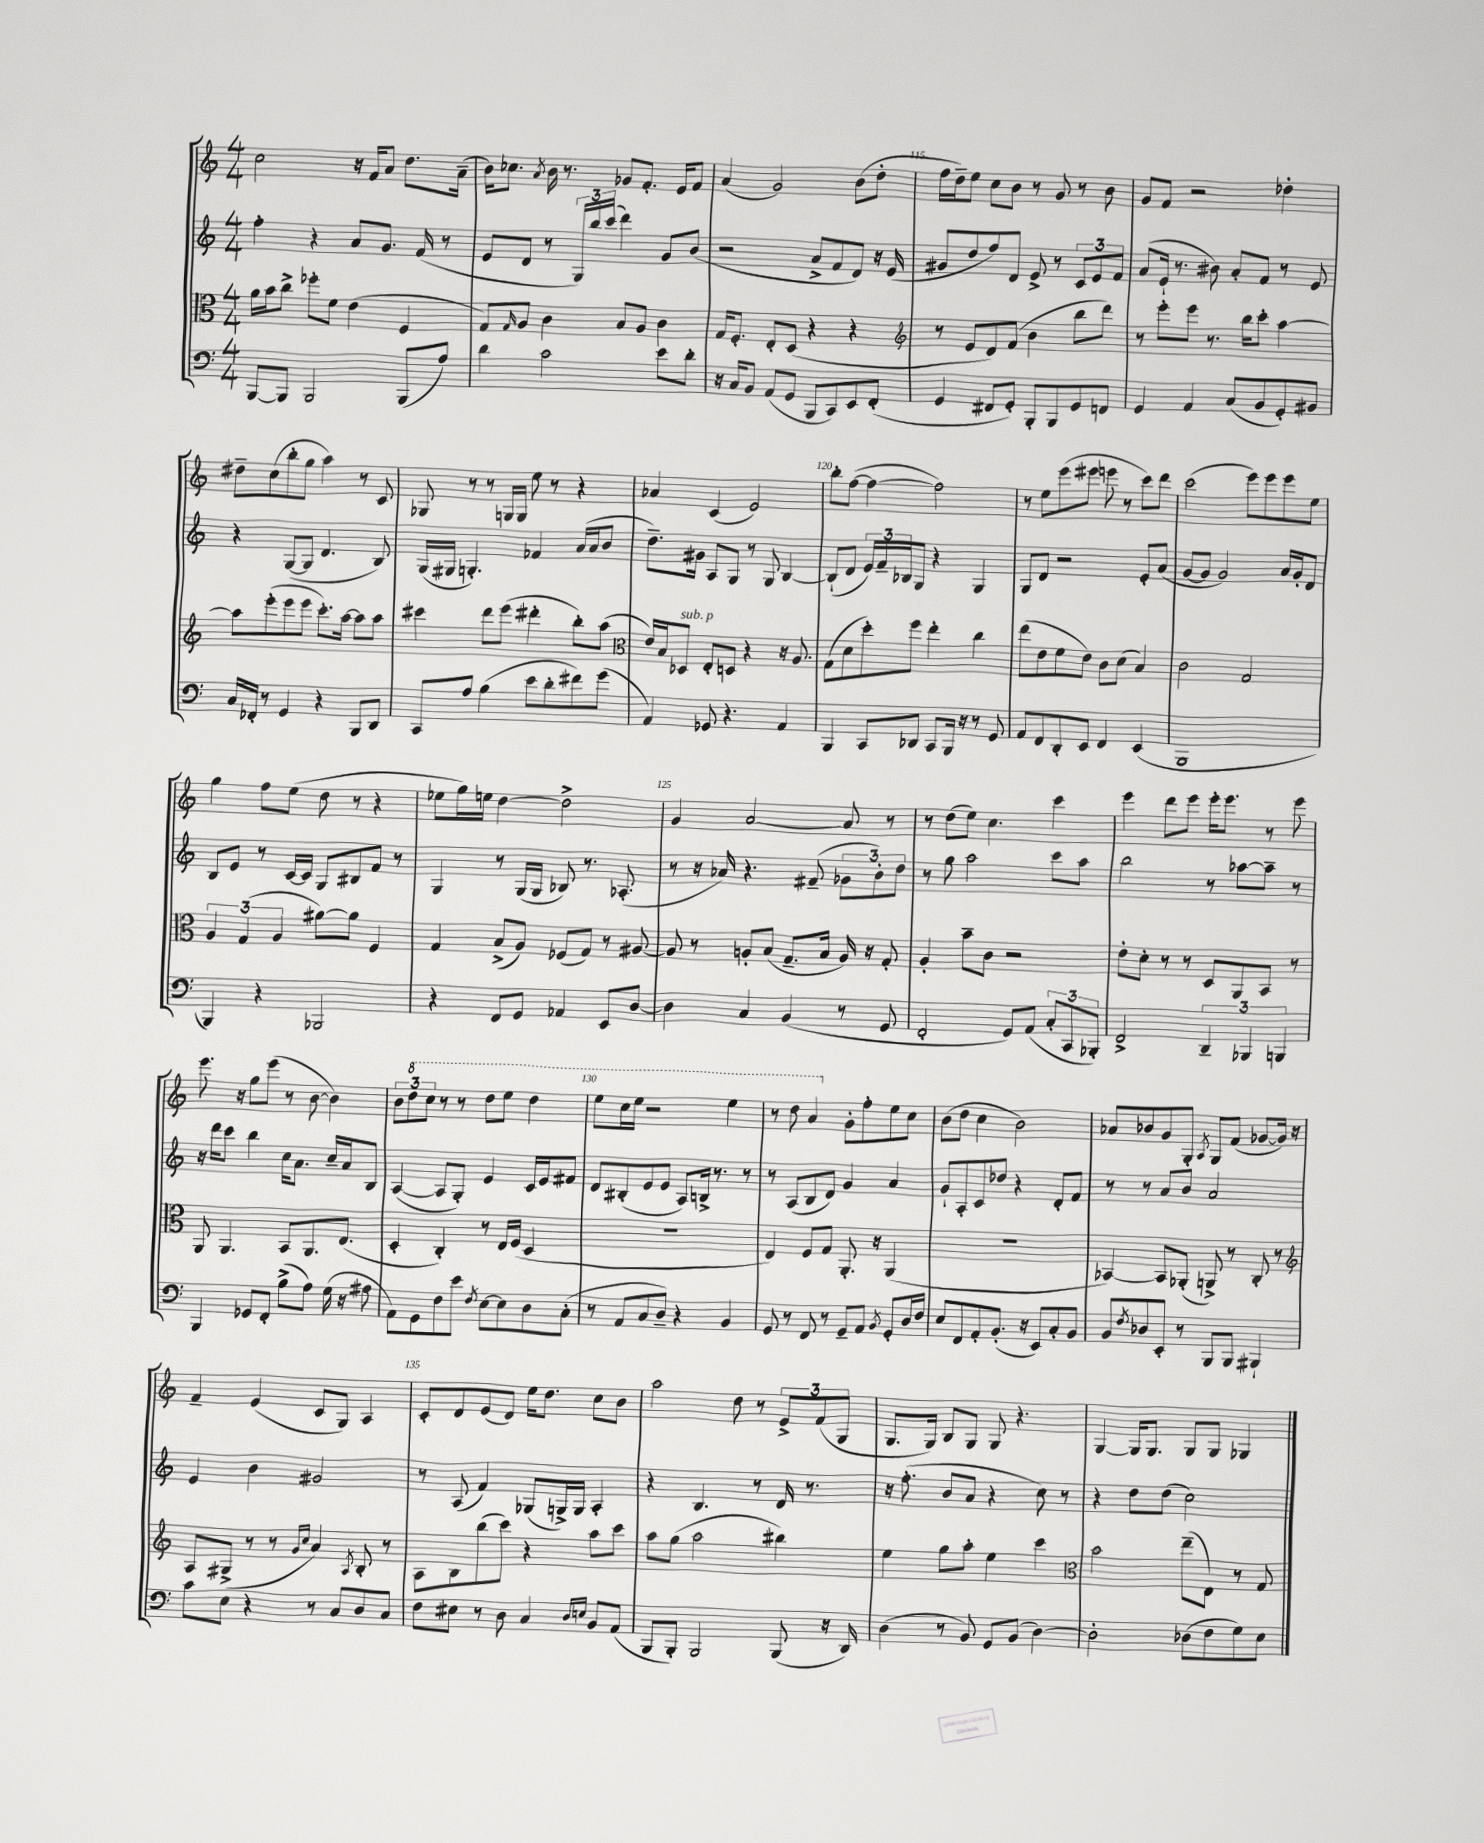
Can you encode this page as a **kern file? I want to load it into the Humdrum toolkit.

**kern	**kern	**kern	**kern
*staff4	*staff3	*staff2	*staff1
*clefF4	*clefC3	*clefG2	*clefG2
*k[]	*k[]	*k[]	*k[]
*M4/4	*M4/4	*M4/4	*M4/4
[8BBB	16a	4ff'	2cc
.	16b	.	.
8BBB]	8cc^	.	.
2BBB	8ff-'	4r	.
.	8f	.	.
.	(4e	8a	16r
.	.	.	16f
.	.	8.g	8a
(8BBB	4F	.	8.dd
.	.	(16f	.
8A)	.	8r	.
.	.	.	(16a~
=	=	=	=
4d	8G)	8e	16b)
.	.	.	8.cc-
.	16qqG	.	.
.	8A	8d	.
.	.	.	8qa
2c	4c	8r	16b
.	.	.	8.r
.	.	24G)	.
.	.	24bb	.
.	.	(24ccc	.
.	8B	4ddd)	8g-
.	8A	.	8.f'
8e	4c	8g	.
.	.	.	16e
8d'	.	(8b	8f
=	=	=	=
16r	16G	2r	(4a
16C	8.F'	.	.
8BB	.	.	.
(8AA	8E'	.	2g)
8GG	(8D	.	.
8BBB	4r	8a^	.
8CC)	.	8f	.
8EE	4r	8d)	(8b
(8FF'	.	16r	8dd'
.	.	(16e	.
=	=	=	=
*	*clefG2	*	*
4GG	8r	8g#	16ff
.	.	.	16dd~)
.	8e	8dd	8ee
8FF#	8d)	8ff)	8cc
8GG')	(8f	8d	8b
8BBB'	4b	8e^	8r
8BBB	.	8r	8g
8GG	8bb	12c	8r
.	.	12e	.
8FF	8ddd)	.	8b
.	.	12f	.
=	=	=	=
4GG	8r	(8a	8g
.	8eee'	16e`	8f
.	.	8.r	.
4AA	8eee	.	2r
.	8.r	8b#)	.
(8C	.	8a'	.
.	16bb	.	.
8BB	8ccc'	8f	.
8GG')	[4aa	8r	4dd-'
8BB#	.	8e	.
=	=	=	=
16C	8aa]	4r	8dd#~
16FF-'	.	.	.
8r	(8eee'	.	(8cc
4GG	8eee	([8G	8bb'
.	8eee	8G]	8gg
4r	8.ccc')	4.d	4aa)
.	[16aa	.	.
8BBB	8aa]	.	8r
8DD	8aa	8B)	8c
=	=	=	=
8CC	4ccc#	(16G	8G-
.	.	16G#	.
8A	.	4.G')	8r
(4B	8ddd	.	8r
.	(8eee	.	16G
.	.	.	16G
8e	4ddd#'	4f-	8ee
8d'	.	.	8r
8f#)	8bb')	(16a	4r
.	.	16a	.
(8g	(8aa	8b	.
=	=	=	=
*	*clefC3	*	*
4AA)	16e)	8.dd~)	4a-
.	16B	.	.
.	8D-	.	.
.	.	16g#	.
8GG-	8E'	8A	(4c
4.r	8D	8G	.
.	4r	8r	2e)
.	.	8G	.
4AA	16r	[4B	.
.	8.A	.	.
=	=	=	=
4BBB	(8G	(8B`]	8bb'
.	8d	8d	([8ff
8CC	8dd')	24e)	4ff_
.	.	24f~	.
.	.	24B-	.
8DD-	8ff	8G	.
8CC	4ee'	4r	2ff])
16BBB	.	.	.
16r	.	.	.
8r	4cc	4G	.
8GG	.	.	.
=	=	=	=
8AA	(8ee	8G	8r
8FF	8e	8d	8ee
8DD'	8f	2r	(8eee
8EE	8e)	.	8eee#
4FF	8c	.	8eee
.	(8d	.	8r
(4EE	4B)	8e'	8ccc)
.	.	(8a	8ddd
=	=	=	=
1BBB	2c	[8g	(2ccc
.	.	8g]	.
.	.	2g)	.
.	2G	.	8eee)
.	.	.	8eee
.	.	16a	8eee
.	.	16g'	.
.	.	8d	8ee
=	=	=	=
4BBB)	6A	8B	4gg
.	.	8e	.
.	(6G	.	.
4r	.	8r	8ff
.	6A	.	.
.	.	[16c	(8ee
.	.	16c]	.
2BBB-	[8a#)	8G	8dd
.	8a#]	8B#	8r
.	4F	8f	4r
.	.	8r	.
=	=	=	=
4r	4G	4G	8ee-
.	.	.	16gg)
.	.	.	16ee
8FF	(8B^	8r	[4dd
8GG	8A)	(16G	.
.	.	16G	.
4AA-	(8F-	8B-)	2dd^]
.	8G)	8.r	.
8EE	8r	.	.
.	.	(8.A-'	.
[8D	[8A#	.	.
=	=	=	=
4D]	8A#]	8r	4g
.	8r	16r	.
.	.	16a-)	.
4C	8A'	4.r	[2a
.	(8B	.	.
(4BB	8.G~	.	.
.	.	(8f#~	.
.	16B	.	.
8r	16A)	12g-	8a]
.	16r	.	.
.	.	12b')	.
8GG	8G'	.	8r
.	.	12dd	.
=	=	=	=
2FF'	4A'	8r	8r
.	.	8gg	(8dd
.	8b~	2aa	8ee)
.	8c	.	4.cc
8GG)	2r	.	.
(8AA	.	.	.
12C'	.	8ccc	4ccc
12CC	.	.	.
.	.	8aa	.
12BBB-')	.	.	.
=	=	=	=
2FF^	8e'	2bb	4eee
.	8d'	.	.
.	8r	.	8ddd
.	8r	.	8eee
6DD~	8D	8r	16eee'
.	.	.	8.eee
.	8AA	[8aa-	.
6BBB-	.	.	.
.	8BB	8aa-~]	8r
6BBB	.	.	.
.	8r	8r	8eee
=	=	=	=
4BBB	8AA	16r	8.eee
.	.	16ddd	.
.	4.AA	8ccc	.
.	.	.	16r
8GG-	.	4bb	8gg
8FF'	.	.	(8eee
(8B^	8BB	16cc	8r
.	.	8.a	.
8A)	8.AA	.	[8b
(16G	.	16cc~	4b])
16r	(8.E	16a	.
8A#	.	8B	.
=	=	=	=
8AA)	4D'	([4A	12b
.	.	.	12ddd
8GG	.	.	.
.	.	.	12ccc
8F	4C')	8A]	8r
8e	.	8G')	8r
8qF	.	.	.
[8E	8r	4e	8ddd
8E]	16E	.	8eee
.	(16F	.	.
8D	4D	16c	4ddd
.	.	16e	.
(8C'	.	8f#	.
=	=	=	=
8r	1r	8d	8eee
8AA	.	(8B#'	16ccc
.	.	.	16eee
8C	.	8e	2r
8D~)	.	8e	.
4r	.	8A)	.
.	.	16B^	.
.	.	8.r	.
4BB	.	.	4eee
.	.	8r	.
=	=	=	=
8GG	4E)	8r	8r
8r	.	(8A	8ddd
8FF	8F	8B	4aa
8r	8G	8d)	.
8GG~	8.AA'	4g	8g'
8AA	.	.	8ff'
.	16r	.	.
8qBB	.	.	.
8GG'	(4AA	4a	8ee
16D	.	.	8cc
16F	.	.	.
=	=	=	=
8E	1r	8g`	(8b
8FF	.	8A'	8dd
8AA'	.	8c	4cc
(8.BB'	.	8dd-	.
.	.	4r	2b)
16r	.	.	.
8EE)	.	.	.
8C'	.	8d'	.
8BB	.	8f	.
=	=	=	=
8BB	[4BB-)	8r	8a-
8qF	.	.	.
8D-	.	8r	8b-
8EE'	8BB-]	8a	8g
8r	(8AA-'	8b	8G'
.	.	.	8qA
8BBB	8AA^)	2a	8G
8BBB	8r	.	(8f
4BBB#`	8C'	.	[8g-
.	8r	.	16g-])
.	.	.	16r
=	=	=	=
*	*clefG2	*	*
8c	8A	4e	4f~
8E	(8G#^	.	.
4r	8r	4b	(4e
.	8r	.	.
.	16qqg	.	.
.	16qqcc	.	.
8r	4a)	2g#	8c
8C	.	.	8G)
.	8qA	.	.
8D	8B'	.	4A
8C	8r	.	.
=	=	=	=
8F	8A	8r	8c'
8E#	8B	(8A	8d
8r	(8bb	4f)	(8e
8D	8ccc)	.	8d)
4C	4r	(8G-	16ee
.	.	.	8.dd
.	.	16G^)	.
.	.	16G	.
16qqD	.	.	.
16qqE	.	.	.
8BB	8aa	4A'	8cc
(8AA	8ccc	.	8b
=	=	=	=
8BBB	8aa	4r	2aa
8BBB')	(8gg	.	.
2BBB	2aa	4.B	.
.	.	.	8dd
.	.	8r	8r
(8BBB	4bb#)	16d	12e^
.	.	8.r	.
.	.	.	(12f
16r	.	.	.
.	.	.	12G
16DD)	.	.	.
=	=	=	=
(4D	4ee	16r	8.G
.	.	(8.ff'	.
.	.	.	16G)
8r	8gg	8b	8B
8BB)	8aa'	8a	8G
8GG	4ee	4r	8G
(8BB	.	.	4.r
[4D)	4ccc	8cc)	.
.	.	8r	.
=	=	=	=
*	*clefC3	*	*
2D']	2b	4r	[4G
.	.	8dd	16G]
.	.	.	8.G
.	.	(8dd	.
(8D-	(8ee~	2cc)	8G
8F	8E)	.	8G
8G)	8r	.	4G-
8E	8G	.	.
==	==	==	==
*-	*-	*-	*-
